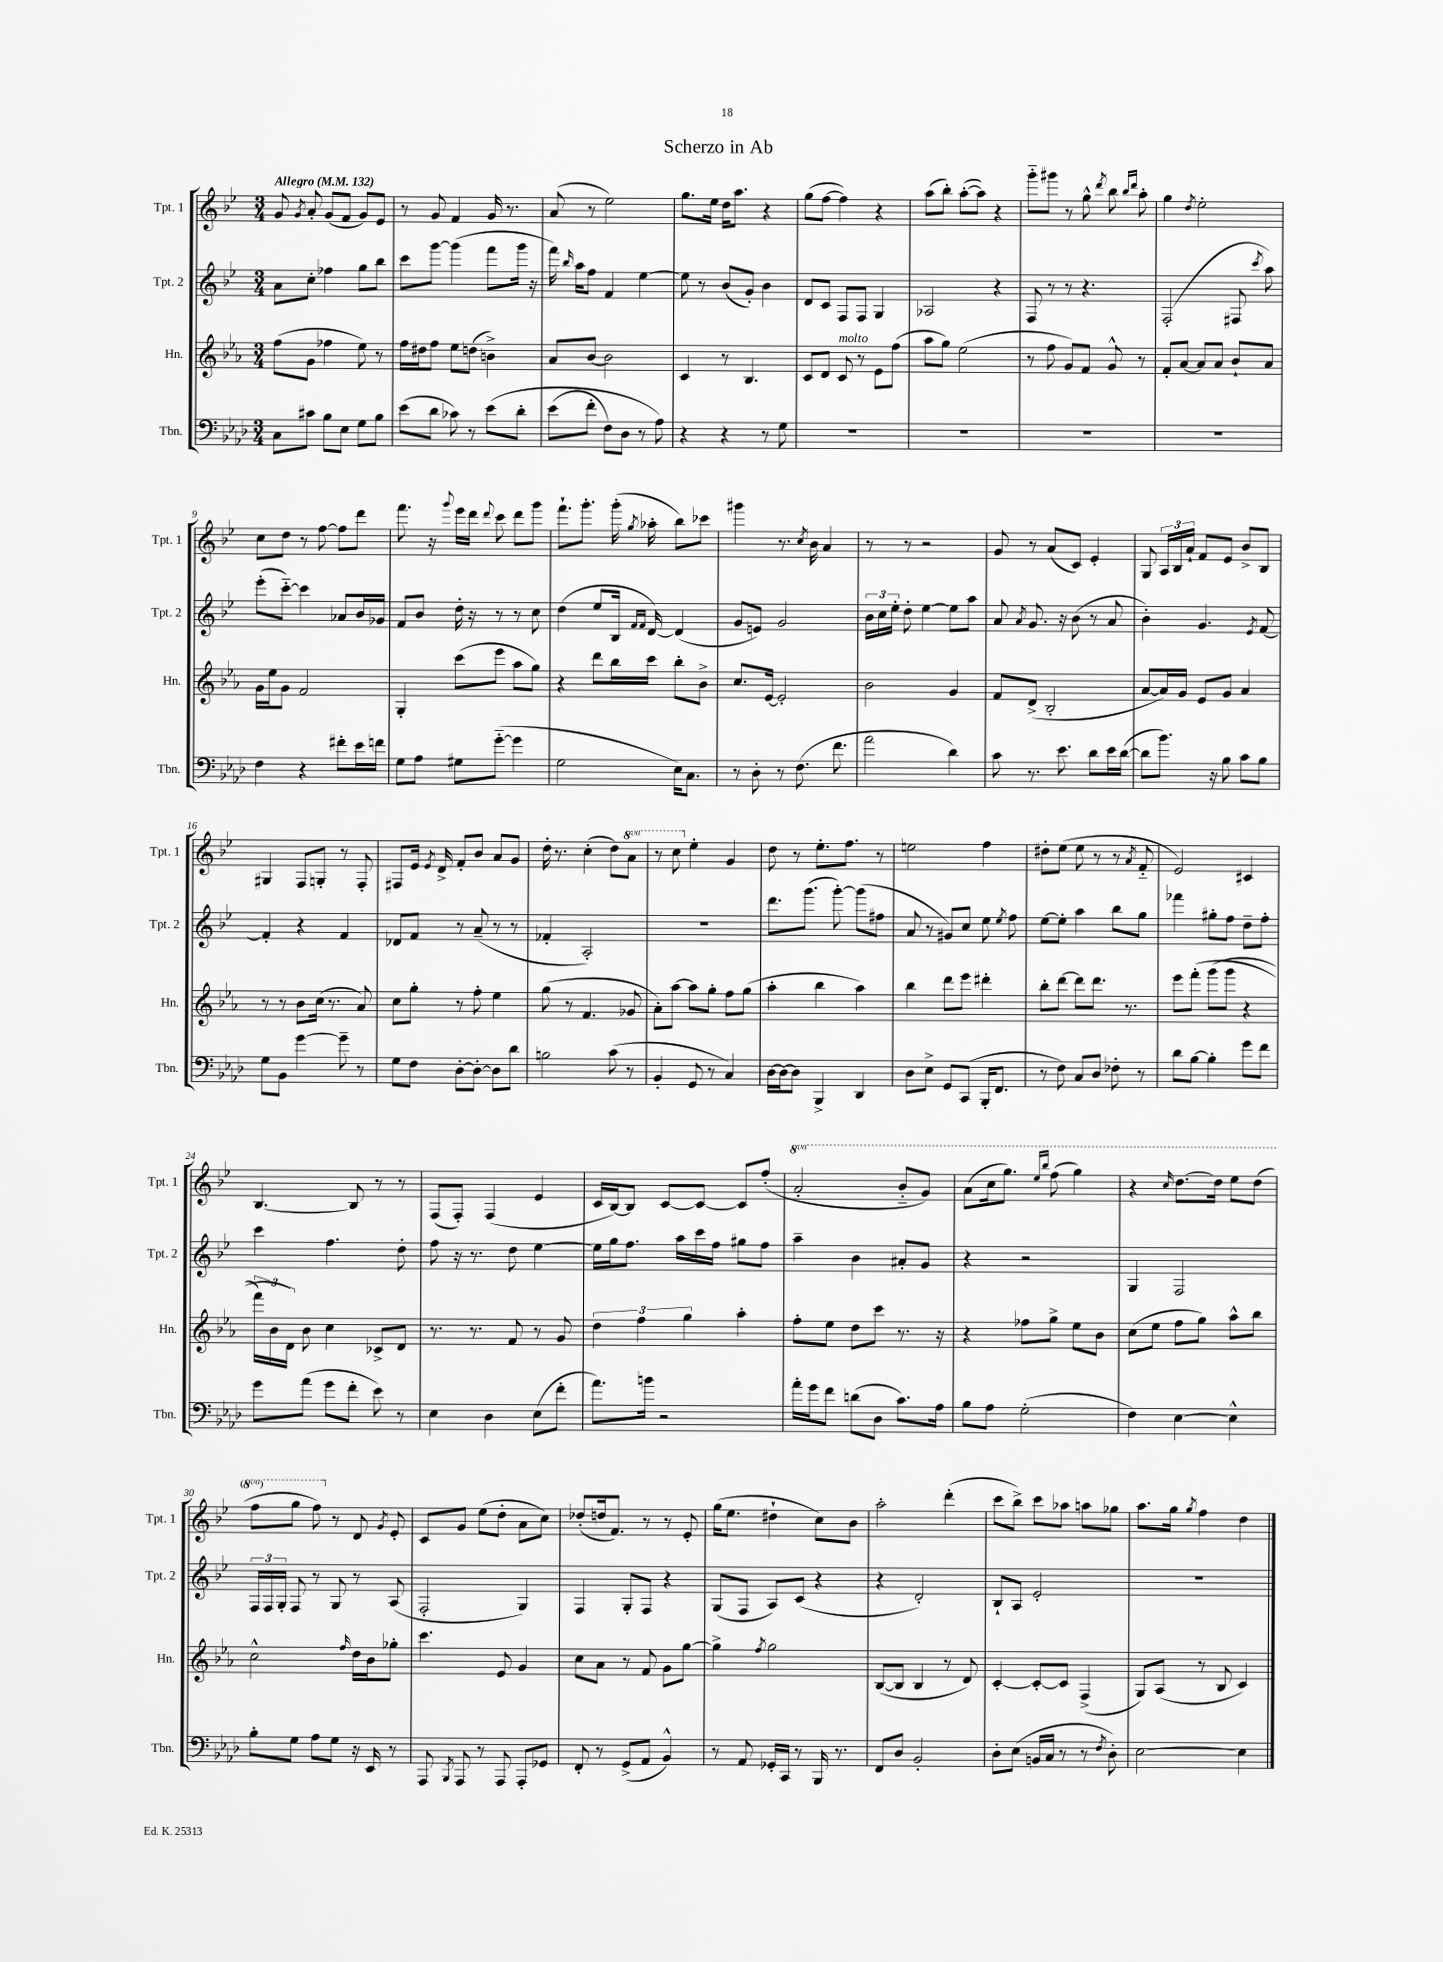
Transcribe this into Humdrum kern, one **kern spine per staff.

**kern	**kern	**kern	**kern
*part4	*part3	*part2	*part1
*staff4	*staff3	*staff2	*staff1
*I"Tbn.	*I"Hn.	*I"Tpt. 2	*I"Tpt. 1
*I'Tbn.	*I'Hn.	*I'Tpt. 2	*I'Tpt. 1
*clefF4	*clefG2	*clefG2	*clefG2
*k[b-e-a-d-]	*k[b-e-a-]	*k[b-e-]	*k[b-e-]
*M3/4	*M3/4	*M3/4	*M3/4
*MM132	*MM132	*MM132	*MM132
=1	=1	=1	=1
!	!	!	!LO:TX:a:B:t=Allegro
8C\L	(8ff\L	8a\L	8g/
.	.	.	8qg/
8c#X\J	8g\J	8cc'\J	8a'/
8B-\L	4ff-X\	4ff-X\	(8g/L
8E-\J	.	.	8f/J
8G\L	8ee-\)	8gg\L	8g/L)
8B-\J	8r	8bb-\J	8e-/J
=2	=2	=2	=2
(8e-\L	16ff\LL	8ccc\L	8r
.	16dd#X\J	.	.
8d-\J	8ff\J	[8ggg\J	8g/
8c-X\)	8ee-\L	(4ggg\]	4f/
8r	(8ddn\J	.	.
(8e-\L	4bn^\)	8fff\L	16g/
.	.	.	8.r
8d-'\J	.	16ggg\Jk	.
.	.	16r	.
=3	=3	=3	=3
(8e-\L	8a-/L	16fff\)	(8a/
.	.	16qqbb-/	.
.	.	16aa\KL	.
8f'\J	[8b-/J	8ff\J	8r
8F\L)	2b-\]	4f/	2ee-\)
8D-\J	.	.	.
8r	.	[4ee-\	.
8A-\)	.	.	.
=4	=4	=4	=4
4r	4c/	8ee-\]	8.gg\L
.	.	8r	.
.	.	.	16ee-\Jk
4r	8r	(8b-/L	16dd\KL
.	.	.	8.aa\J
.	4.B-/	8g'/J)	.
8r	.	4b-\	4r
8G\	.	.	.
=5	=5	=5	=5
2.r	8c/L	8d/L	(8gg\L
.	8d/J	8c/J	[8ff\J
!	!LO:TX:a:i:t=molto	!	!
.	8c/	8F/L	4ff\])
.	8r	8F/J	.
.	8e-\L	4G/	4r
.	(8ff\J	.	.
=6	=6	=6	=6
2.r	8aa-\L	2A-X/	(8aa\L
.	8gg\J)	.	8bb-'\J)
.	(2ee-\	.	([8aa'\L
.	.	.	8aa\J])
.	.	4r	4r
=7	=7	=7	=7
2.r	8r	8F/	8ggg\L
.	8ff\	8r	8ggg#X\J
.	8g/L)	8r	8r
.	8f/J	4.r	8gg^^\
.	.	.	8qddd/
.	8g^^/	.	8bb-\
.	.	.	16qqbb-/LL
.	.	.	16qqddd/JJ
.	8r	.	8aa'\
=8	=8	=8	=8
2.r	8f'/L	(2F'/	4gg\
.	[8a-/J	.	.
.	.	.	8qdd/
.	8a-/L]	.	2ee-'\
.	8a-/J	.	.
.	8b-`/L	8F#X/	.
.	.	8qccc/	.
.	8a-/J	8aa\)	.
!!LO:LB:g=z
=9	=9	=9	=9
4F\	16g\LL	(8eee-'\L	8cc\L
.	16ee-\J	.	.
.	8g\J	[8ccc\J)	8dd\J
4r	2f/	4ccc\]	8r
.	.	.	[8ff\
8f#X'\L	.	8a-X/L	8ff\L]
16e-\L	.	16b-/L	8ddd\J
16fn\JJ	.	16g-X/JJ	.
=10	=10	=10	=10
8G\L	4G'/	8f/L	8.fff\
8A-\J	.	8b-/J	.
.	.	.	16r
.	.	.	8qqggg/
8G#X\L	(8ccc\L	16dd'\	16eee-\LL
.	.	16r	16ddd\JJ
.	.	.	8qqddd/
([8g\J	8eee-\J	8r	8ccc\
4g\]	8aa-\L	8r	8ddd\L
.	8gg\J)	8cc\	8ggg\J
=11	=11	=11	=11
2G\	4r	(4dd\	8.fff`\L
.	.	.	8.ggg'\J
.	8ddd\L	8ee-/L	.
.	16bb-\L	16B-/Jk	(16ggg'\
.	.	16qqf/LL	.
.	.	16qqf/JJ	8qgg/
.	16ccc\JJ	[16d/)	16aa-X'\
16E-\KL)	8bb-'\L	(4d/]	8bb-\L)
8.C\J	.	.	.
.	8b-^\J	.	8ccc-X\J
=12	=12	=12	=12
8r	8.cc/L	8g/L	4ggg#X\
8D-'\	.	8en/J)	.
.	[16e-/Jk	.	.
8r	2e-'/]	2g/	8.r
(8.F\	.	.	.
.	.	.	8qcc/
.	.	.	16b-\
.	.	.	4a/
8.f\	.	.	.
=13	=13	=13	=13
2a-\	2b-\	24b-\LL	8r
.	.	24cc\	.
.	.	24ee-'\JJ	.
.	.	8dd'\	8r
.	.	[4ee-\	2r
4d-\)	4g/	8ee-\L]	.
.	.	8aa\J	.
=14	=14	=14	=14
8c\	8f/L	8a/	8g/
.	.	8qa/	.
8.r	(8d^/J	8.g/	8r
.	2B-'/	.	(8a/L
8.e-\	.	16r	.
.	.	(8b-\	8c/J)
8d-\L	.	8r	4e-'/
16e-\L	.	8a/	.
([16d-\JJ	.	.	.
=15	=15	=15	=15
8d-\L]	[8a-/L	4b-'\)	8G/
8.b-\J)	16a-/L])	.	24A/LL
.	.	.	24B-/
.	16g/JJ	.	.
.	.	.	24a`/JJ
.	8e-/L	4.g/	8f/L
16r	.	.	.
8B-\	8g/J	.	8e-/J
8c\L	4a-/	.	8b-^/L
.	.	8qe-/	.
8B-\J	.	[8f/	8B-/J
!!LO:LB:g=z
=16	=16	=16	=16
8G\L	8r	4f'/]	4G#X/
8BB-\J	8r	.	.
[4g\	8b-\L	4r	8F/L
.	(16cc\Jk	.	8Gn'/J
.	8.r	.	.
8g~\]	.	4f/	8r
8r	8a-/)	.	8F'/
=17	=17	=17	=17
8G\L	8cc\L	8d-X/L	8F#X/L
8F\J	8gg'\J	8f/J	16e-/Jk
.	.	.	8qe-/
.	.	.	16d^/
[8D-'\L	8r	8r	8f'/L
8D-'\J_	8ff'\	(8a~/	8b-/J
8D-\L]	4ee-\	8r	8a/L
8d-\J	.	8r	8g/J
=18	=18	=18	=18
2Bn\	(8gg\	4f-X'/	16dd'\
.	.	.	8.r
.	8r	.	.
.	4.f/	2A'/)	(4cc'\
(8c\	.	.	8dd\L)
*	*	*	*8va
8r	8g-X/	.	8aa\J
=19	=19	=19	=19
4BB-'/	8a-'\L)	2.r	8r
.	[8aa-\J	.	8ccc\
*	*	*	*X8va
8GG/	8aa-\L]	.	4ee-'\
8r	8gg'\J	.	.
4C/)	8ff\L	.	4g/
.	(8gg\J	.	.
=20	=20	=20	=20
[16D-\LL	4aa-'\	8.ddd\L	8dd\
16D-\J_	.	.	.
8D-\J]	.	.	8r
.	.	(8.ggg\J	.
4BBB-^/	4bb-\	.	8.ee-'\L
.	.	[8ggg'\)	.
.	.	.	8.ff\J
4DD-/	4aa-\)	(8ggg\L]	.
.	.	8ff#X\J	8r
=21	=21	=21	=21
8D-\L	4bb-\	8a/	2een\
8E-^\J	.	8r	.
8GG/L	8ddd\L	8g#X/L)	.
(8CC/J	8eee-\J	8cc/J	.
16BBB-'/KL	4ddd#X'\	8ee-\	4ff\
8.FF/J	.	.	.
.	.	8qee-/	.
.	.	8ff\	.
=22	=22	=22	=22
8r	8bb-'\L	[8ee-\L	8dd#X'\L
8F\)	[8ddd\J	8ee-'\J]	(8ee-\J
8C/L	8ddd\L]	4aa\	8ee-\
8D-/J	8.ddd\J	.	8r
8F-X'\	.	8bb-\L	8r
.	8.r	.	.
.	.	.	8qa/
8r	.	8gg\J	8f/
=23	=23	=23	=23
8d-\L	8eee-\L	4fff-X\	2e-/)
[8B-\J	(8fff'\J	.	.
4B-'\]	(8ggg\L	8gg#X'\L	.
.	8ggg\J	8ff\J	.
8g\L	4r	8dd~\L	4c#X/
8f\J	.	8ff'\J	.
!!LO:LB:g=z
=24	=24	=24	=24
8g\L	24fff\LL)	4ccc\	[4.B-/
.	24b-\	.	.
.	24d\JJ)	.	.
(8a-\J	8b-\	.	.
8g\L	4cc\	4.ff\	.
8f'\J	.	.	8B-/]
8e-\)	8c-X^/L	.	8r
8r	8d/J	8dd'\	8r
=25	=25	=25	=25
4E-\	8.r	8ff\	(8F/L
.	.	16r	8F'/J)
.	8.r	8.r	.
4D-\	.	.	(4F/
.	8f/	8dd\	.
(8E-\L	8r	[4ee-\	4e-/
8f'\J	8g/	.	.
=26	=26	=26	=26
8.a-\L)	6dd\	16ee-\LL]	16c/LL
.	.	16gg\J	[16B-/J)
.	.	8.ff\J	8B-/J]
.	6ff\	.	.
16bn\Jk	.	.	.
2r	.	.	[8c/L
.	.	16aa\LL	.
.	6gg\	.	.
.	.	16ccc\	8c/J_
.	.	16ff\JJ	.
.	4aa-'\	8gg#X\L	8c/L]
.	.	8ff\J	(8ff'/J
=27	=27	=27	=27
*	*	*	*8va
16a-'\LL	8ff'\L	4aa~\	2aa'/
16g\J	.	.	.
8f\J	8ee-\J	.	.
(8dn\L	8dd\L	4b-\	.
8D-\J	8ccc\J	.	.
8.c\L)	8.r	8a#X'/L	8bb-/L
.	.	8g/J	8gg/J)
16A-\Jk	16r	.	.
=28	=28	=28	=28
8B-\L	4r	4r	(8aa\L
8A-\J	.	.	16ccc\k
.	.	.	8.ggg\J)
(2G'\	8ff-X\L	2r	.
.	.	.	16qqeee-/LL
.	.	.	16qqbbb-/JJ
.	8gg^\J	.	(8fff\
.	8ee-\L	.	4ggg\)
.	8b-\J	.	.
=29	=29	=29	=29
4F\)	(8cc\L	4G/	4r
.	8ee-\J	.	.
.	.	.	16qqccc/
[4E-\	8ff\L	2F/	[8.ddd\L
.	8gg\J)	.	.
.	.	.	16ddd\Jk]
4E-^^\]	8aa-^^\L	.	8eee-\L
.	8bb-\J	.	(8ddd\J
!!LO:LB:g=z
=30	=30	=30	=30
8B-'\L	2cc^^\	24F/LL	8fff\L
.	.	24F/	.
.	.	24G'/JJ	.
8G\J	.	8F/	8ggg\J
8A-\L	.	8r	8fff\)
*	*	*	*X8va
8G\J	.	8G/	8r
.	16qqff/	.	.
16r	16dd\LL	8r	8d/
16EE-/	16b-\J	.	.
.	.	.	8qg/
8r	8gg-X'\J	(8A/	8e-'/
=31	=31	=31	=31
8AAA-/	4.ccc\	2F'/	8c/L
8qBBB-/	.	.	.
8AAA-/	.	.	8g/J
8r	.	.	(8ee-\L
8AAA-/	8e-/	.	8dd'\J
8AAA-'/L	4g/	4G/)	8a\L
8GG-X/J	.	.	8cc\J)
=32	=32	=32	=32
8FF'/	8cc\L	4F/	(8dd-X'/L
8r	8a-\J	.	16ddn/k
.	.	.	8.f/J)
(8GG^/L	8r	8G'/L	.
8AA-/J	8f/	8F/J	8r
4BB-^^/)	8g\L	4r	8r
.	[8gg\J	.	8e-'/
=33	=33	=33	=33
8r	4gg^\]	(8G/L	(16gg\KL
.	.	.	8.ee-\J
8AA-/	.	8F/J	.
.	8qff/	.	.
16GG-X'/LL	2gg\	8A/L)	4dd#X`\
16CC/JJ	.	.	.
8r	.	(8c/J	.
16BBB-/	.	4r	8cc\L)
8.r	.	.	.
.	.	.	8b-\J
=34	=34	=34	=34
8FF/L	([8B-/L	4r	2aa'\
8D-/J	8B-/J]	.	.
2BB-'/	4B-/	2d'/)	.
.	8r	.	(4ddd'\
.	8d/)	.	.
=35	=35	=35	=35
8D-'\L	[4c'/	8B-`/L	8ccc\L
(8E-\J	.	8A/J	8bb-^\J)
16BBn/LL	8c'/L_	2e-'/	8ccc\L
16C/JJ	.	.	.
8r	8c/J]	.	8aa-X\J
8r	(4F^/	.	8aan\L
8qF/	.	.	.
8D-'\)	.	.	8gg-X\J
=36	=36	=36	=36
[2E-\	8G/L)	2.r	8.aa\L
.	(8A-/J	.	.
.	.	.	16gg\Jk
.	.	.	8qgg/
.	8r	.	4ff\
.	8B-/	.	.
4E-\]	4c/)	.	4dd\
==	==	==	==
*-	*-	*-	*-
